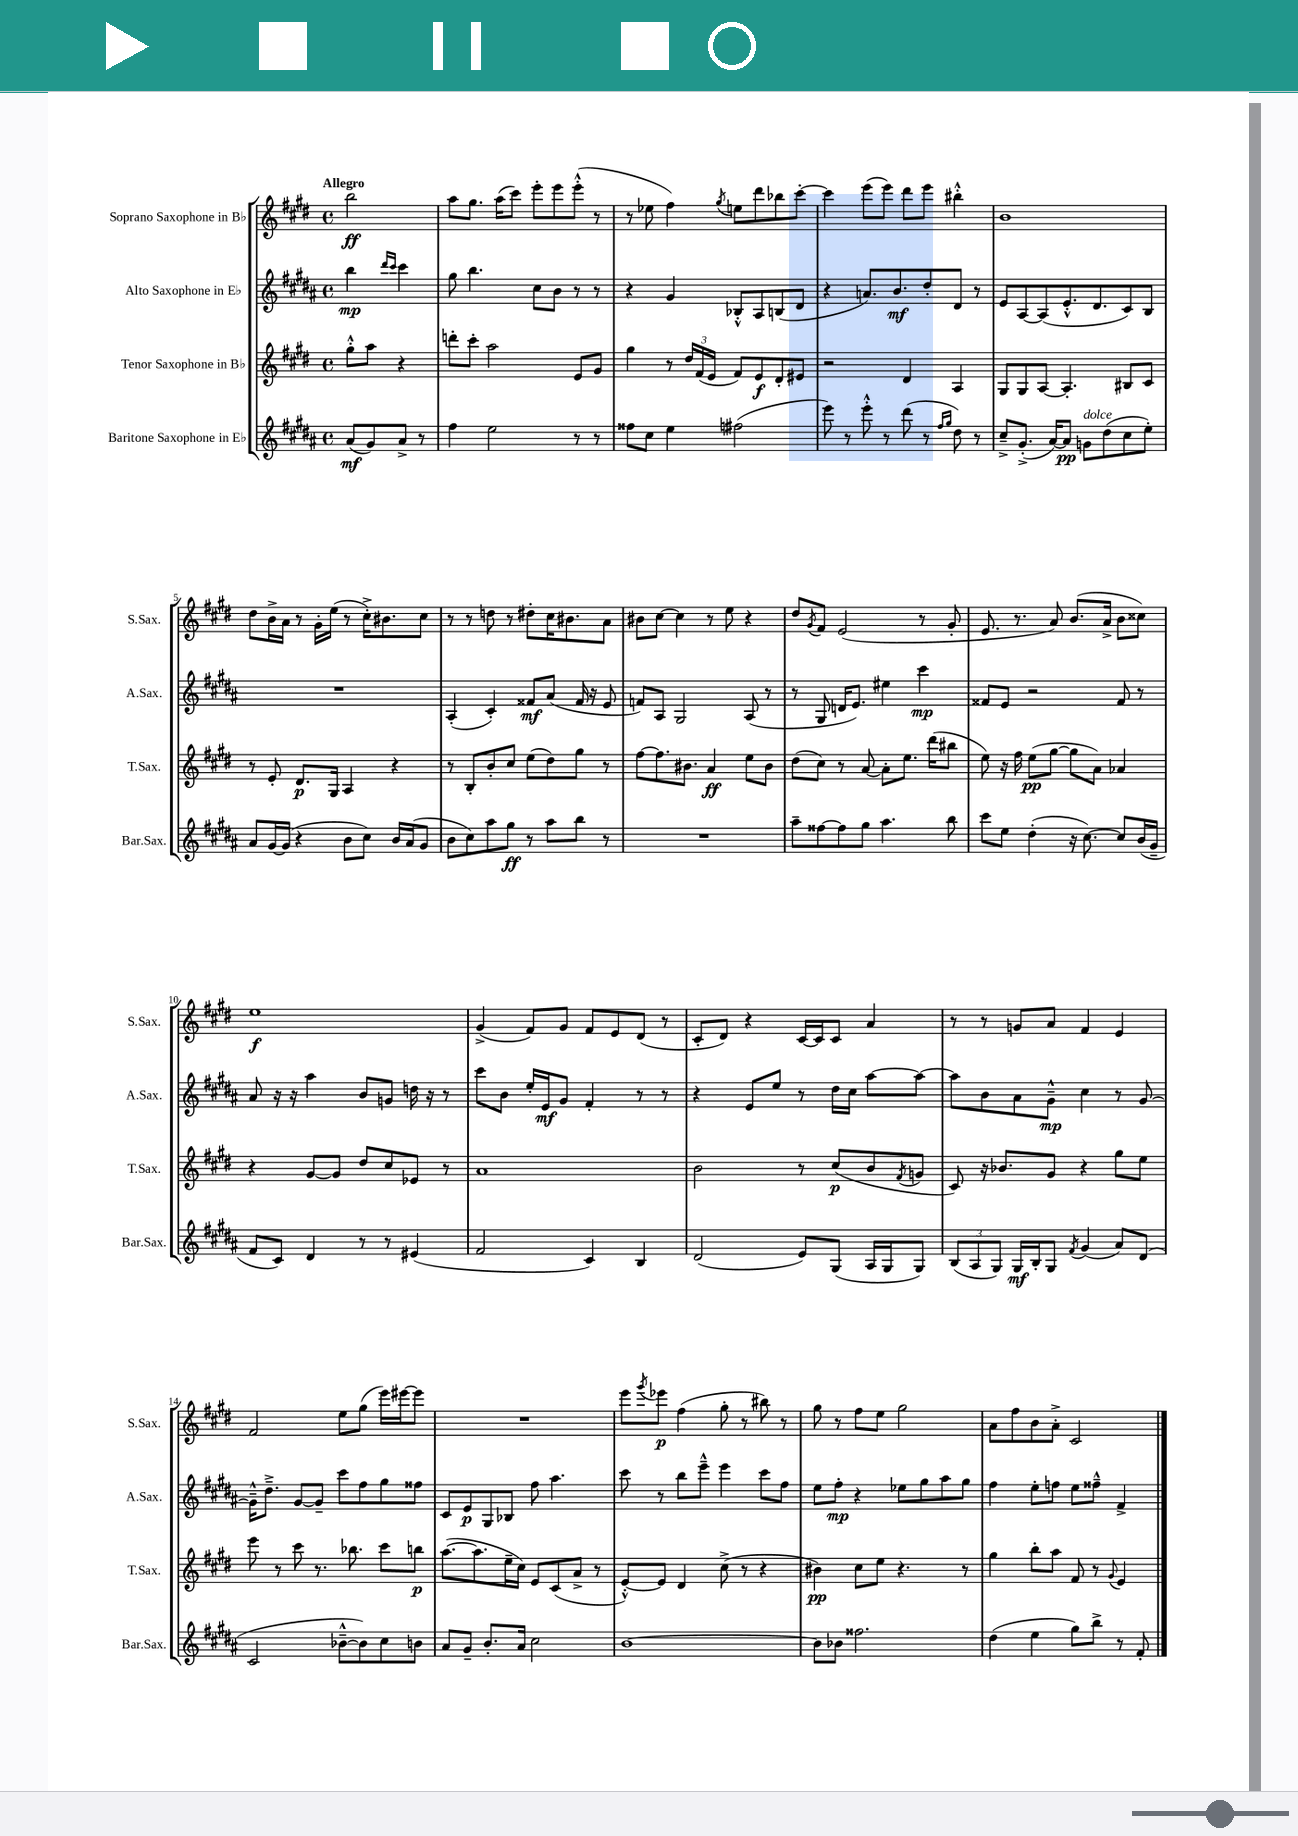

**kern	**kern	**kern	**kern
*staff4	*staff3	*staff2	*staff1
*clefG2	*clefG2	*clefG2	*clefG2
*k[f#c#g#d#a#]	*k[f#c#g#d#]	*k[f#c#g#d#a#]	*k[f#c#g#d#]
*M4/4	*M4/4	*M4/4	*M4/4
*met(c)	*met(c)	*met(c)	*met(c)
(8a#/L	8gg#'^^\L	4bb\	2bb\
8g#/)	8aa\J	.	.
.	.	16qqddd#/LL	.
.	.	16qqccc#/JJ	.
8a#^/J	4r	4ccc#\	.
8r	.	.	.
=	=	=	=
4ff#\	8ddd'\L	8gg#\	8aa\L
.	8ccc#'\J	4.bb\	8.gg#\J
2ee\	2aa\	.	.
.	.	.	(16aa\LK
.	.	.	8ccc#\J)
.	.	8cc#\L	8eee'\L
.	.	8b\J	8eee\
8r	8e/L	8r	(8eee'^^\J
8r	8g#/J	8r	8r
=	=	=	=
8ff##\L	4gg#\	4r	8r
8cc#\J	.	.	8ee-\
4ee\	8r	4g#/	4ff#\)
.	24dd#/LL	.	.
.	(24f#/	.	.
.	24e/JJ	.	.
.	.	.	8qgg#/
(2ff#\	8f#/L)	8B-'^^/L	8ee\L
.	8e/	8A#/	8ddd#\
.	8d#'/	(8B/	8bb-\
.	8e#/J	8d#/J	[8ccc#'\J
=	=	=	=
8eee\)	2r	4r	4ccc#\]
8r	.	.	.
8eee'^^\	.	8.a/L)	(8eee\L
8r	.	.	8eee\J)
.	.	8.b/	.
(8ddd#\	4d#/	.	8ddd#\L
8r	.	8dd#'/	8eee\J
16qqff#/LL	.	.	.
16qqgg#/JJ	.	.	.
8dd#\)	4A/	8d#/J	4bb#'^^\
8r	.	8r	.
=	=	=	=
8cc#~^/L	8G#/L	8e/L	1b
(8.g#'^/J	8G#/	[8A#/	.
.	[8A/J	(8A#/]	.
[16a#/LK)	.	.	.
8a#/]J	4.A'/]	8.e'^^/	.
8g\L	.	.	.
.	.	8.d#/	.
(8dd#\	.	.	.
8cc#\	8B#/L	8c#/)	.
8ee'\J)	8c#/J	8B/J	.
=	=	=	=
8a#/L	8r	1r	8dd#\L
[16g#/L	8e'/	.	16b^\L
(16g#/]JJ	.	.	16a\JJ
4r	8.d#/L	.	8r
.	.	.	16g#'\LL
.	16G#/Jk	.	(16ee\JJ
8b\L	4A/	.	8r
8cc#\J)	.	.	16cc#'^\LK)
.	.	.	8.b#\
16b/LL	4r	.	.
(16a#/J	.	.	.
8g#/J	.	.	8cc#\J
=	=	=	=
8b\L	8r	(4A#'/	8r
8cc#\)	8B'/L	.	8r
8aa#\	8b'/	4c#'/)	8dd\
8gg#\J	8cc#/J	.	8r
8r	(8ee\L	8f##/L	8dd#'\L
8aa#\L	8dd#\)	(8a#/J	16cc#\K
.	.	.	8.b#\
8bb\J	8gg#\J	16f##/	.
.	.	16r	.
8r	8r	8e/	8a\J
=	=	=	=
1r	[8ff#\L	8f/L)	8b#\L
.	8.ff#\]	8A#/J	[8cc#\J
.	.	2G#/	4cc#\]
.	8.b#\J	.	.
.	4a/	.	8r
.	.	.	8ee\
.	8ee\L	(8A#/	4r
.	8b#\J	8r	.
=	=	=	=
8aa#~\L	(8dd#\L	8r	8dd#/L
.	.	.	8qg#/
[8ff##\	8cc#\J)	8G#/	8f#/J
8ff##\]	8r	16d/LK	(2e/
.	.	8.e/J)	.
8gg#\J	[8a/	.	.
4.aa#\	8a'\]L	4ee#\	.
.	8.ee\J	.	.
.	.	4ccc#\	8r
.	(16ddd#\LK	.	.
8bb\	8bb#\J	.	8g#'/
=	=	=	=
8ccc#\L	8ee\)	8f##/L	8.e/
8ee\J	16r	8e/J	.
.	16ff#\	.	8.r
(4dd#'\	(8ee\L	2r	.
.	[8gg#\J	.	8a/)
16r	8gg#\]L	.	(8.b/L
[8.cc#\)	.	.	.
.	8a\J)	.	.
.	.	.	16a^/Jk
8cc#/]L	4a-/	8f##/	8b\L
(16b/L	.	8r	8cc##\J)
16g#~/JJ	.	.	.
=	=	=	=
8f#/L	4r	8a#/	1ee
8c#/J)	.	16r	.
.	.	16r	.
4d#/	[8g#/L	4aa#\	.
.	8g#/]J	.	.
8r	8dd#/L	8b/L	.
8r	8cc#/	8g/J	.
(4e#/	8e-/J	16dd\	.
.	.	16r	.
.	8r	8r	.
=	=	=	=
2f#/	1a	8ccc#\L	(4g#^/
.	.	8b\J	.
.	.	16ee'/LL	8f#/L)
.	.	16e/J	.
.	.	8g#/J	8g#/J
4c#/)	.	4f#'/	8f#/L
.	.	.	8e/
4B/	.	8r	(8d#/J
.	.	8r	8r
=	=	=	=
(2d#/	2b\	4r	8c#'/L
.	.	.	8d#/J)
.	.	8e/L	4r
.	.	8ee/J	.
8e/L)	8r	8r	[16c#/LL
.	.	.	16c#/]J
(8G#/J	(8cc#/L	16dd#\LL	8c#/J
.	.	16cc#\JJ	.
16A#/LL	8b/	[8aa#\L	4a/
16G#/J	.	.	.
.	8qf#/	.	.
8G#/J)	8g/J	8aa#\_J	.
=	=	=	=
(12B/L	8c#/)	8aa#\]L	8r
12A#/	.	.	.
.	16r	8b\	8r
12G#/J)	.	.	.
.	8.b-/L	.	.
16G#/LL	.	8a#\	8g/L
16B'/J	.	.	.
8G#/J	8g#/J	8g#~^^\J	8a/J
8qf#/	.	.	.
(4g#/	4r	4cc#\	4f#/
8a#/L)	8gg#\L	8r	4e/
(8d#/J	8ee\J	[8g#/	.
=	=	=	=
2c#/	8eee\	16g#~^^\]LK	2f#/
.	.	8.dd#~^\J	.
.	8r	.	.
.	8ccc#\	[8g#/L	.
.	8.r	8g#~/]J	.
[8b-~^^\L	.	8ccc#\L	8ee\L
.	8.bb-\	.	.
8b-\])	.	8ff#\	(8gg#\J
8cc#\	8ccc#\L	8gg#\	16eee\LL)
.	.	.	[16eee#\J
8b\J	8bb\J	8ff##\J	8eee#\]J
=	=	=	=
8a#/L	([8.aa\L	8c#/L	1r
8g#~/J	.	8e/	.
.	8.aa\]	.	.
8.b'/L	.	8G#/	.
.	16ee~\L	8B-/J	.
16a#/Jk	16cc#\JJ)	.	.
2cc#\	8e/L	8ff#\	.
.	(8c#/	4.aa#\	.
.	8a^/J	.	.
.	8r	.	.
=	=	=	=
[1b	[8e'^^/L)	8ccc#\	8eee\L
.	.	.	8qggg#/
.	8e/]J	8r	8eee-\J
.	4d#/	8bb\L	(4ff#\
.	.	8eee~^^\J	.
.	(8cc#^\	4eee\	8gg#'\
.	8r	.	8r
.	4r	8ccc#\L	8bb#\)
.	.	8ff#\J	8r
=	=	=	=
8b\]L	4b#\)	8ee\L	8gg#\
8b-\J	.	8ff#'\J	8r
2.ff##\	8cc#\L	4r	8ff#\L
.	8ee\J	.	8ee\J
.	4.r	8ee-\L	2gg#\
.	.	8gg#\	.
.	.	8aa#\	.
.	8r	8gg#\J	.
=	=	=	=
(4dd#\	4gg#\	4ff#\	8a\L
.	.	.	8ff#\
4ee\	8bb'\L	8ee'\L	8b\
.	8aa\J	8ff\J	8a'^\J
8gg#\L)	8f#/	8ee\L	2c#/
8bb^\J	8r	8ff##~^^\J	.
.	8qqg#/	.	.
8r	4e/	4f#^/	.
8f#'/	.	.	.
==	==	==	==
*-	*-	*-	*-
